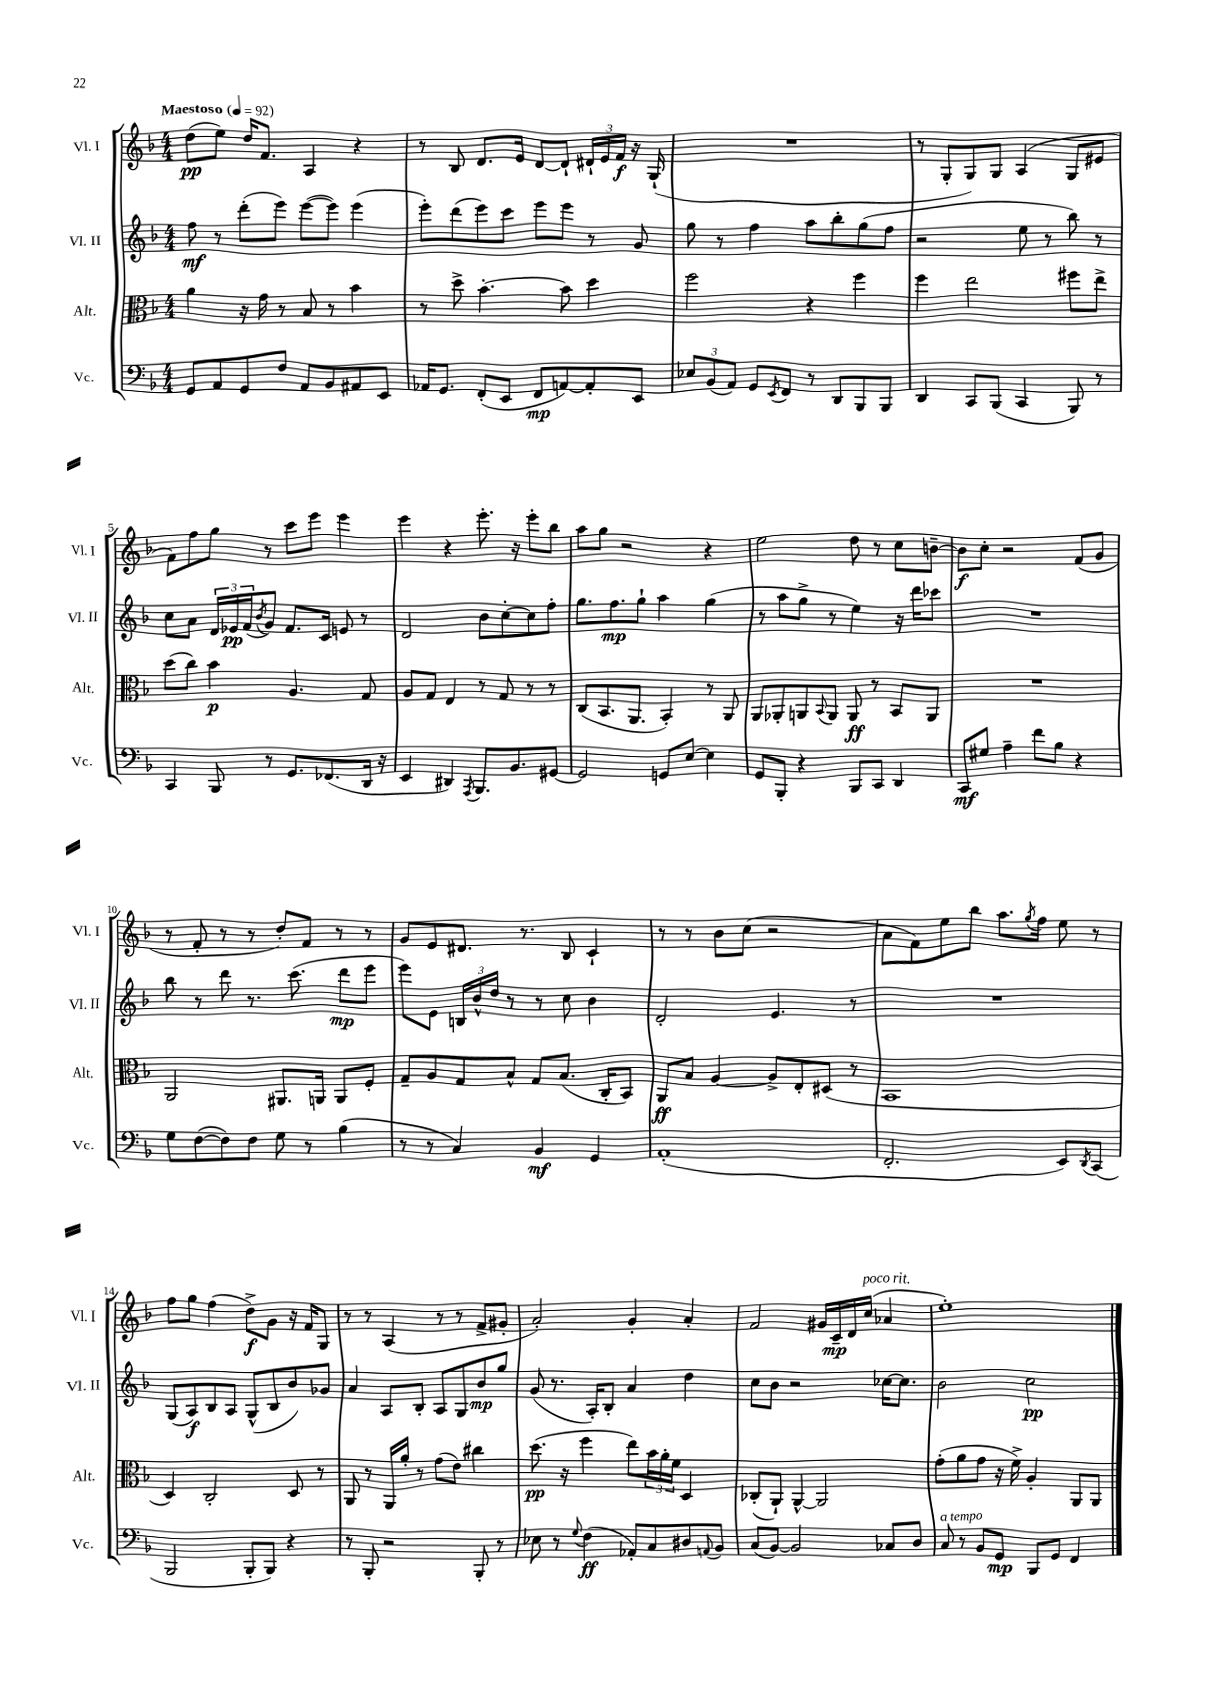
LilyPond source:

<<
\new StaffGroup <<
\new Staff = "s0" \with { instrumentName = "Vl. I" shortInstrumentName = "Vl. I" } {
    \clef treble \key f \major \numericTimeSignature \time 4/4 \tempo "Maestoso" 4 = 92
    d''8\pp( e''8) d''16 f'8. a4 r4 |
    r8 bes8 d'8. e'16 d'8~ d'8-! \tuplet 3/2 { dis'16-! e'16 f'16\f } r16 g16-!( |
    R1 |
    r8 g8-. g8) g8 a4( g8 eis'8 |
    f'8) f''8 g''8 r8 c'''8 e'''8 e'''4 |
    e'''4 r4 e'''8.-. r16 e'''8-. bes''8 |
    a''8 g''8 r2 r4 |
    e''2 d''8 r8 c''8 b'8~-- |
    b'8\f c''8-. r2 f'8( g'8 |
    r8 f'8-. r8 r8 d''8-.) f'8 r8 r8 |
    g'8 e'8 dis'8. r8. bes8 c'4-! |
    r8 r8 bes'8 c''8( r2 |
    a'8 f'8) e''8 bes''8 a''8. \acciaccatura { g''8 } f''16 e''8 r8 |
    f''8 g''8 f''4( d''8->\f) g'8 r16 f'16 g8 |
    r8 r8 a4( r8 r8 f'8-> gis'8-. |
    a'2-.) g'4-. a'4-. |
    f'2 gis'16 c'16--\mp d'16 c''16^\markup { \italic "poco rit." }( aes'4 |
    e''1-.) \bar "|." |
}
\new Staff = "s1" \with { instrumentName = "Vl. II" shortInstrumentName = "Vl. II" } {
    \clef treble \key f \major \numericTimeSignature \time 4/4
    f''8\mf r8 d'''8-.( e'''8) e'''8~( e'''8) e'''4( |
    e'''8-.) d'''8( e'''8) c'''8 e'''8 e'''8 r8 g'8 |
    g''8 r8 f''4 a''8 bes''8-. g''8( f''8 |
    r2 e''8 r8 bes''8) r8 |
    c''8 a'8 \tuplet 3/2 { d'16 ees'16\pp f'16( } \acciaccatura { bes'8 } g'8) f'8. c'16 e'8 r8 |
    d'2 bes'8 c''8~-. c''8 f''8-. |
    g''8. f''8.\mp g''8-! a''4 g''4( |
    r8 a''8 g''8-> r8 e''4) r16 d'''16 ces'''8 |
    R1 |
    bes''8 r8 d'''8 r8. c'''8.( d'''8\mp e'''8 |
    e'''8) e'8 \tuplet 3/2 { b16 bes'16-^ d''16 } r8 r8 c''8 bes'4 |
    d'2-. e'4. r8 |
    R1 |
    g8( a8\f) bes8 a8 g8-^( bes8 bes'8) ges'8 |
    a'4 a8 bes8-. a8 g8 bes'8\mp g''8 |
    g'8( r8. a16-.) bes8-. a'4 d''4 |
    c''8 bes'8 r2 ces''16~ ces''8. |
    bes'2 c''2\pp \bar "|." |
}
\new Staff = "s2" \with { instrumentName = "Alt." shortInstrumentName = "Alt." } {
    \clef alto \key f \major \numericTimeSignature \time 4/4
    a'4 r16 g'16 r8 bes8 r8 bes'4 |
    r8 d''8-> bes'4.~-. bes'8 d''4 |
    f''2 r4 f''4 |
    f''4 e''2 fis''8 e''8-> |
    d''8( c''8) bes'4\p a4. g8 |
    a8 g8 e4 r8 g8 r8 r8 |
    c8( bes,8. a,8. bes,4-.) r8 a,8 |
    a,8 aes,8-. a,8 \appoggiatura { bes,8 } a,8 a,8\ff r8 bes,8 a,8 |
    R1 |
    a,2 ais,8. a,16 a,8 f8-. |
    g8-- a8 g8 bes8-^ g8 bes8.( c16-. bes,8) |
    a,8\ff bes8 a4~ a8-> e8-. dis8( r8 |
    bes,1 |
    d4) c2-. d8 r8 |
    a,8 r8 a,16 a'16-. r8 g'8( e'8) cis''4 |
    d''8.\pp( r16 f''4 e''8) \tuplet 3/2 { bes'16 a'16-. f'16 } d4 |
    ces8-.( a,8-!) a,4~-^ a,2 |
    g'8-.( a'8 g'8 r16 f'16->) a4-. a,8 a,8 \bar "|." |
}
\new Staff = "s3" \with { instrumentName = "Vc." shortInstrumentName = "Vc." } {
    \clef bass \key f \major \numericTimeSignature \time 4/4
    g,8 a,8 g,8 f8 a,8 bes,8 ais,8 e,8 |
    aes,16 g,8. f,8-.( e,8 f,8\mp a,8~) a,8-. e,8 |
    \tuplet 3/2 { ees8 bes,8( a,8) } g,8 \acciaccatura { e,8 } f,8 r8 d,8 bes,,8 bes,,8 |
    d,4 c,8 bes,,8( c,4 bes,,8) r8 |
    c,4 bes,,8 r8 g,8. fes,8.( d,16 r16 |
    e,4 dis,4) \acciaccatura { a,,8 } bes,,8. bes,8. gis,8~ |
    gis,2 g,8 e8~ e4 |
    g,8 bes,,8-. r4 bes,,8 c,8 d,4 |
    c,8\mf gis8 a4-- f'8 bes8 r4 |
    g8 f8~( f8) f8 g8 r8 bes4( |
    r8 r8 c4) bes,4\mf g,4 |
    a,1-.( |
    f,2.-. e,8) \acciaccatura { d,8 } c,8( |
    bes,,2 bes,,8-. bes,,8) r4 |
    r8 bes,,8-. r2 bes,,8-. r8 |
    ees8 r8 \appoggiatura { g8 } f4\ff( aes,8-.) c8 dis8 \appoggiatura { a,8 } bes,8 |
    c8( bes,8~) bes,2 ces8 d8 |
    c8^\markup { \italic "a tempo" } r8 bes,8 g,8\mp bes,,8 g,8 f,4 \bar "|." |
}
>>
>>
